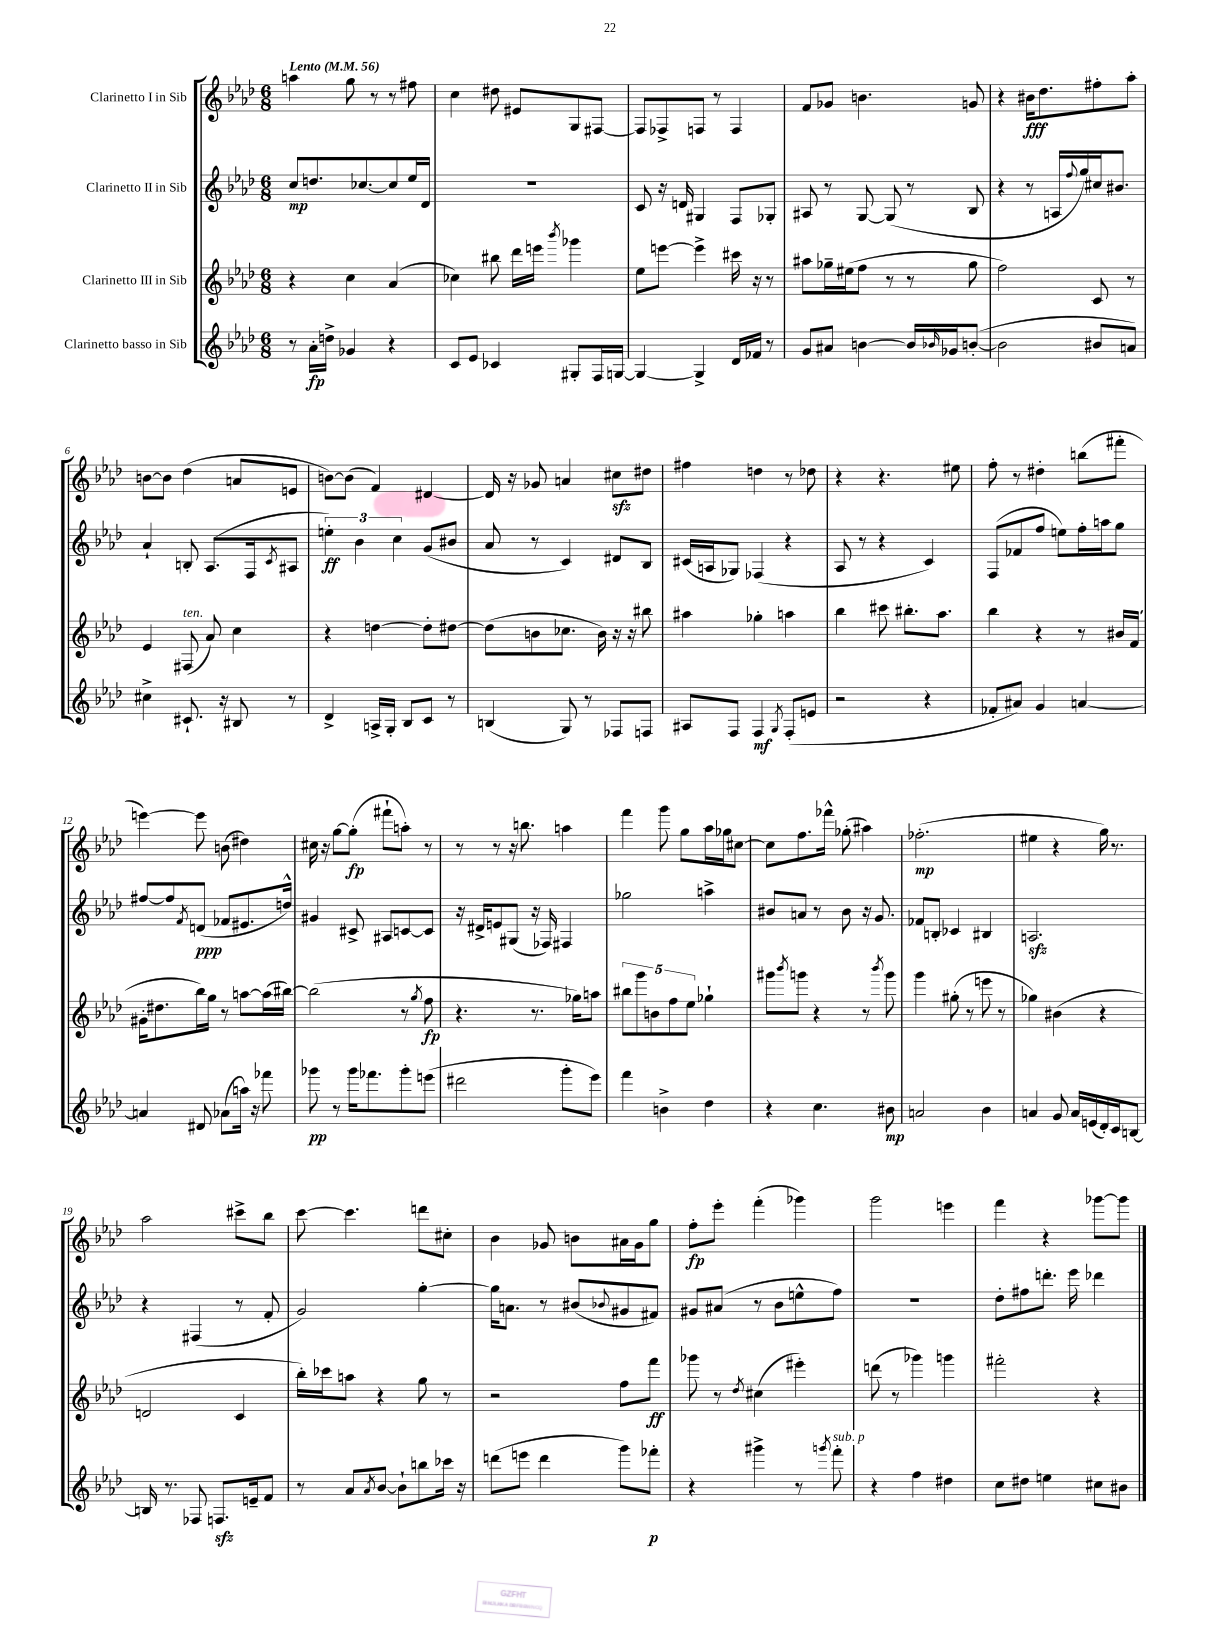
<<
\new StaffGroup <<
\new Staff = "s0" \with { instrumentName = "Clarinetto I in Sib" } {
    \clef treble \key aes \major \numericTimeSignature \time 6/8 \tempo "Lento" 4 = 56
    a''4 g''8 r8 r8 fis''8 |
    c''4 dis''8 eis'8 g8 fis8~ |
    fis8 fes8-> f8 r8 f4 |
    f'8 ges'8 b'4. g'8 |
    r4 bis'16\fff des''8. fis''8-. aes''8-. |
    b'8~ b'8 des''4( a'8 e'8 |
    b'8~) b'8( f'4) dis'4~ |
    dis'16 r16 ges'8 a'4 cis''8\sfz dis''8 |
    fis''4 d''4 r8 des''8 |
    r4 r4. eis''8 |
    f''8-. r8 dis''4-. b''8( fis'''8-. |
    e'''4~) e'''8 b'8( dis''4) |
    cis''16 r16 g''8~ g''8-.\fp( fis'''8-! a''8-.) r8 |
    r8 r8 r16 b''8. a''4 |
    f'''4 g'''8 g''8 aes''16 ges''16 cis''8~ |
    cis''8 f''8. fes'''16-^ ges''8-.( ais''4) |
    fes''2.-.\mp( |
    eis''4 r4 g''16) r8. |
    aes''2 cis'''8-> bes''8 |
    c'''8~ c'''4. d'''8 cis''8-. |
    bes'4 ges'8 b'8 ais'16 ges'16 g''8 |
    f''8-.\fp ees'''8-. f'''4-.( ges'''4) |
    g'''2 e'''4 |
    f'''4 r4 ges'''8~ ges'''8 \bar "|." |
}
\new Staff = "s1" \with { instrumentName = "Clarinetto II in Sib" } {
    \clef treble \key aes \major \numericTimeSignature \time 6/8
    c''8\mp d''8. ces''8.~ ces''8 ees''16 des'16 |
    R2. |
    c'8 r16 d'16 gis4 f8 ges8-. |
    ais8 r8 g8~ g8( r8 bes8 |
    r4 r8 a16 \appoggiatura { f''8 } g''16) cis''16 bis'8. |
    aes'4-! b8-. aes8.( f16 \acciaccatura { c'8 } ais8 |
    \tuplet 3/2 { e''4-.\ff) bes'4 c''4 } g'8( bis'8 |
    aes'8 r8 c'4) dis'8 bes8 |
    cis'16( a16 ges8) fes4( r4 |
    aes8 r8 r4 c'4) |
    f8( fes'8 f''8 e''8) f''16-. a''16 g''8 |
    fis''8~ fis''8 \acciaccatura { f'8 } d'8\ppp( fes'8 eis'8. d''16-^) |
    gis'4 cis'8-> ais8 c'8~ c'8 |
    r16 dis'16-> e'8 gis8( r16 fes16) fis4 |
    ges''2 a''4-> |
    bis'8 a'8 r8 bis'8 r16 g'8. |
    fes'8 b8-. ces'4 bis4 |
    a2.\sfz |
    r4 fis4( r8 f'8-. |
    g'2) g''4~-. |
    g''16 a'8. r8 bis'8( \appoggiatura { bes'8 } gis'8 fis'8) |
    gis'8 ais'8( r8 bes'8 e''8-^ f''8) |
    R2. |
    des''8-. fis''8 d'''8.-. ees'''16 des'''4 \bar "|." |
}
\new Staff = "s2" \with { instrumentName = "Clarinetto III in Sib" } {
    \clef treble \key aes \major \numericTimeSignature \time 6/8
    r4 c''4 aes'4( |
    ces''4) bis''8 des'''16 e'''16 \acciaccatura { bes'''8 } ges'''4 |
    ees''8 e'''8~ e'''4-> cis'''16 r16 r8 |
    ais''8 ges''16-- eis''16( f''8 r8 r8 ges''8 |
    f''2) c'8 r8 |
    ees'4 fis8^\markup { \italic "ten." }( aes'8) c''4 |
    r4 d''4~ d''8-. dis''8~ |
    dis''8( b'8 ces''8. b'16) r16 r16 bis''8 |
    ais''4 ges''4-. a''4 |
    bes''4 cis'''8 bis''8.-. aes''8. |
    bes''4 r4 r8 bis'16 f'16( |
    gis'16-. dis''8. bes''16) g''16 r8 a''8~ a''16( bis''16~) |
    bis''2( r8 \acciaccatura { g''8 } f''8\fp |
    r4. r8. ges''16) a''8 |
    \tuplet 5/4 { bis''8 g'''8 b'8 f''8 ees''8 } ges''4-! |
    gis'''8 \acciaccatura { bes'''8 } g'''8 r4 r8 \acciaccatura { bes'''8 } g'''8 |
    g'''4 gis''8-.( r8 e'''8 r8 |
    ges''4) bis'4( r4 |
    d'2 c'4 |
    bes''16-.) ces'''16 a''8 r4 g''8 r8 |
    r2 f''8 f'''8\ff |
    ges'''8 r8 \acciaccatura { des''8 } cis''4( eis'''4-.) |
    d'''8( r8 ges'''4) g'''4 |
    fis'''2-. r4 \bar "|." |
}
\new Staff = "s3" \with { instrumentName = "Clarinetto basso in Sib" } {
    \clef treble \key aes \major \numericTimeSignature \time 6/8
    r8 aes'16-.\fp d''16-> ges'4 r4 |
    c'8 ees'8 ces'4 gis8-. f16 g16~ |
    g4~ g4-> des'16 fes'16 r8 |
    g'8 ais'8 b'4~ b'16 \grace { bes'16 } ges'16 b'8~-.( |
    b'2 bis'8 a'8) |
    cis''4-> cis'8.-! r16 bis8 r8 |
    des'4-> a16-> g16-. bes8 c'8 r8 |
    b4( g8) r8 fes8 f8 |
    ais8 f8 f4\mf \acciaccatura { g8 } f8-.( e'8 |
    r2 r4 |
    fes'8-. ais'8) g'4 a'4~ |
    a'4 dis'8 aes'8( a''16) r16 fes'''8 |
    ges'''8\pp r8 ges'''16 fes'''8. ges'''8-. e'''8( |
    dis'''2 g'''8-. ees'''8) |
    f'''4 b'4-> des''4 |
    r4 c''4. bis'8\mp |
    a'2 bes'4 |
    a'4 g'8 a'16 e'16( des'16-.) c'16 b8~ |
    b16 r8. fes8 f8.\sfz e'16-- f'8 |
    r8 aes'8 \acciaccatura { aes'8 } bes'8~ bes'8-! b''8 ces'''16 r16 |
    d'''8( e'''8 d'''4 g'''8) fes'''8-.\p |
    r4 gis'''4-> r8 \acciaccatura { g'''8 } f'''8-.^\markup { \italic "sub. p" } |
    r4 f''4 dis''4 |
    c''8 dis''8 e''4 cis''8 bis'8 \bar "|." |
}
>>
>>
